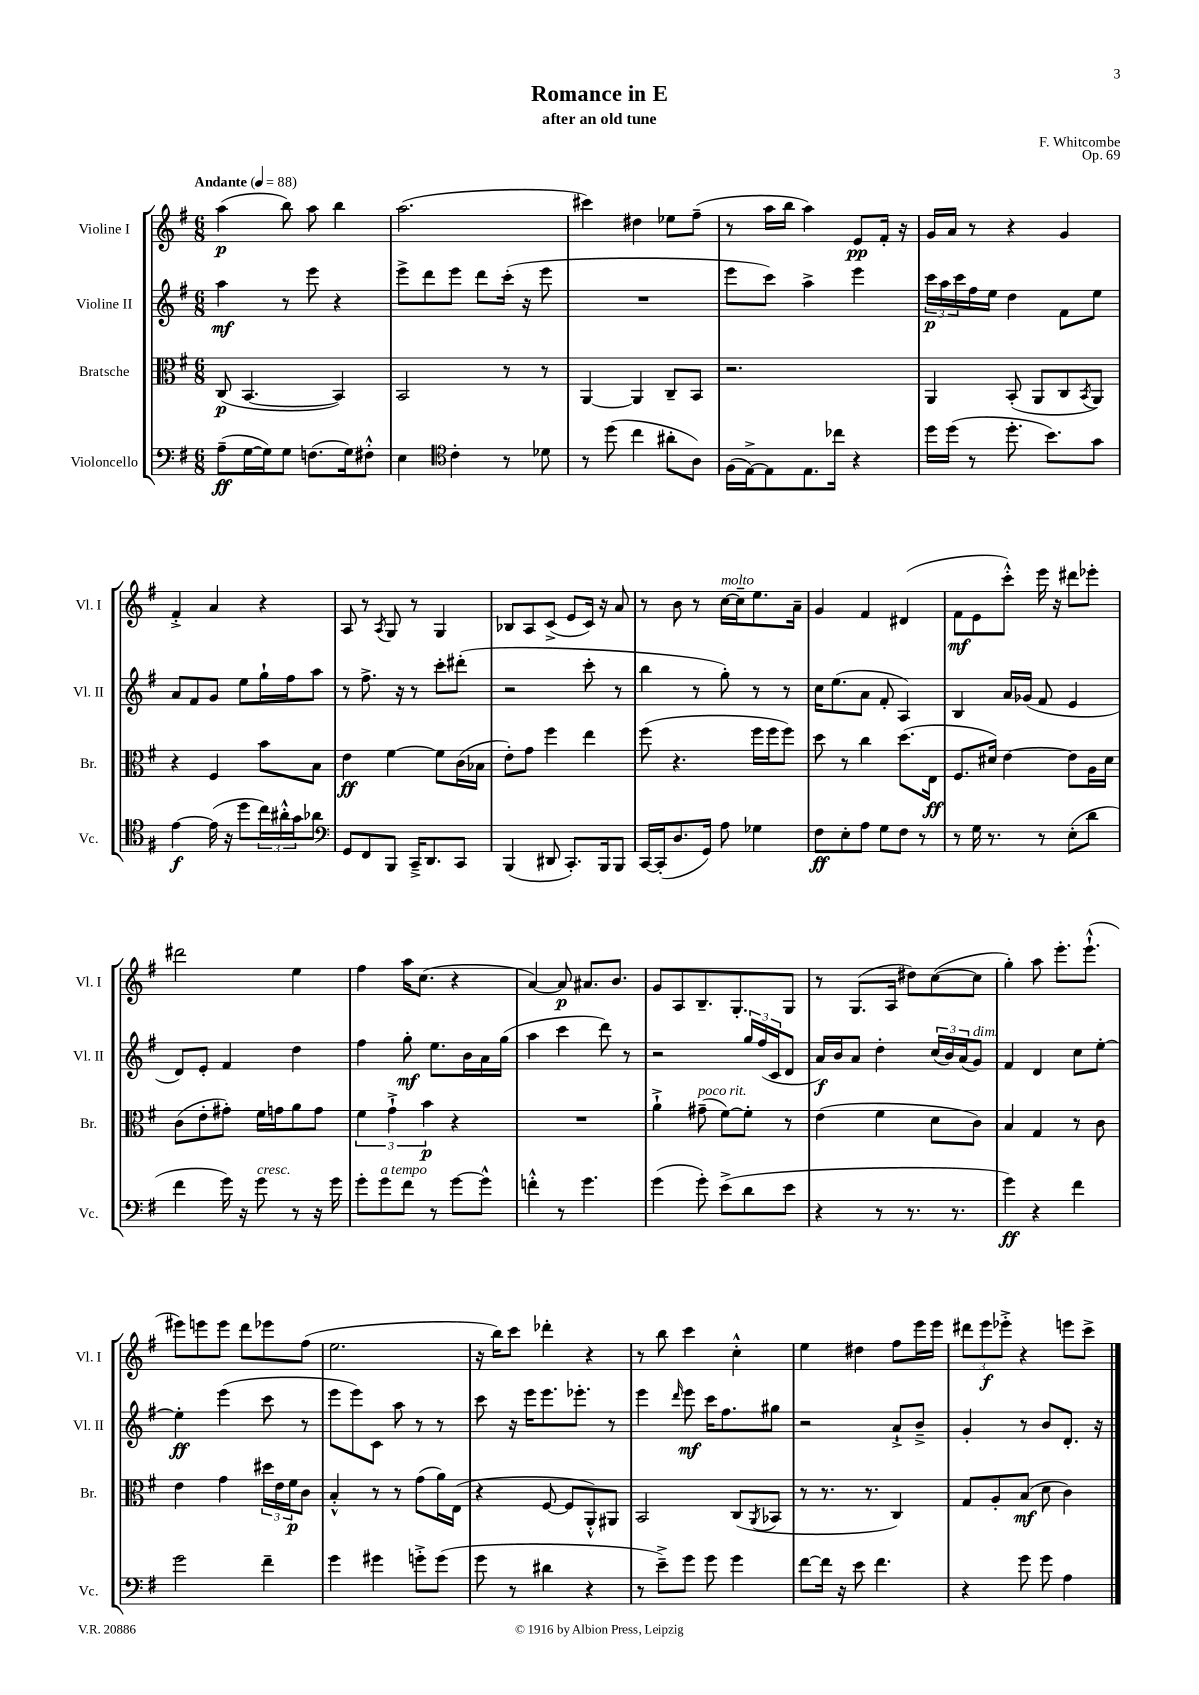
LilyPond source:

\header { title = "Romance in E" composer = "F. Whitcombe" subtitle = "after an old tune" opus = "Op. 69" }
<<
\new StaffGroup <<
\new Staff = "s0" \with { instrumentName = "Violine I" shortInstrumentName = "Vl. I" } {
    \clef treble \key g \major \numericTimeSignature \time 6/8 \tempo "Andante" 4 = 88
    a''4\p( b''8) a''8 b''4 |
    a''2.( |
    cis'''4) dis''4 ees''8 fis''8--( |
    r8 a''16 b''16 a''4) e'8\pp fis'16-. r16 |
    g'16 a'16 r8 r4 g'4 |
    fis'4-.-> a'4 r4 |
    a8 r8 \acciaccatura { a8 } g8 r8 g4 |
    bes8 a8 c'8->( e'8 c'16) r16 a'8 |
    r8 b'8 r8 c''16~^\markup { \italic "molto" } c''16-- e''8. a'16-- |
    g'4 fis'4 dis'4( |
    fis'8\mf e'8 c'''8-.-^) e'''16 r16 dis'''8 ees'''8-. |
    dis'''2 e''4 |
    fis''4 a''16 c''8.( r4 |
    a'4~) a'8\p ais'8. b'8. |
    g'8 a8 b8.-- g8.-. g8 |
    r8 g8.( a16 dis''8) c''8~( c''8 |
    g''4-.) a''8 e'''8.-. e'''8.-!-^( |
    eis'''8) e'''8 e'''8 d'''8 ees'''8 fis''8( |
    e''2. |
    r16 b''16) c'''8 des'''4-. r4 |
    r8 b''8 c'''4 c''4-.-^ |
    e''4 dis''4 fis''8 e'''16 e'''16 |
    \tuplet 3/2 { dis'''8 e'''8\f ees'''8-.-> } r4 e'''8 c'''8-> \bar "|." |
}
\new Staff = "s1" \with { instrumentName = "Violine II" shortInstrumentName = "Vl. II" } {
    \clef treble \key g \major \numericTimeSignature \time 6/8
    a''4\mf r8 e'''8 r4 |
    e'''8-> d'''8 e'''8 d'''8 c'''16-.( r16 e'''8 |
    R2. |
    e'''8 c'''8) a''4-> e'''4 |
    \tuplet 3/2 { c'''16\p a''16 c'''16 } fis''16 e''16 d''4 fis'8 e''8 |
    a'8 fis'8 g'8 e''8 g''16-! fis''16 a''8 |
    r8 fis''8.-> r16 r8 c'''8-. dis'''8-.( |
    r2 c'''8-. r8 |
    b''4 r8 g''8-.) r8 r8 |
    c''16 e''8.( a'8 fis'8-. a4) |
    b4 a'16 ges'16( fis'8 e'4 |
    d'8) e'8-. fis'4 d''4 |
    fis''4 g''8-.\mf e''8. b'16 a'16 g''16( |
    a''4 c'''4 d'''8) r8 |
    r2 \tuplet 3/2 { g''16 fis''16( c'16 } d'8 |
    a'16\f) b'16 a'8 d''4-. \tuplet 3/2 { c''16( b'16) a'16( } g'8^\markup { \italic "dim." }) |
    fis'4 d'4 c''8 e''8~-. |
    e''4-.\ff e'''4( c'''8 r8 |
    e'''8 e'''8) c'8 a''8 r8 r8 |
    c'''8 r16 e'''16 e'''8. ees'''8.-. r8 |
    e'''4 \grace { d'''16 } e'''8\mf c'''16 fis''8. gis''8 |
    r2 a'8-!-> b'8---> |
    g'4-. r8 b'8 d'8.-. r16 \bar "|." |
}
\new Staff = "s2" \with { instrumentName = "Bratsche" shortInstrumentName = "Br." } {
    \clef alto \key g \major \numericTimeSignature \time 6/8
    c8\p( b,4.~ b,4) |
    b,2 r8 r8 |
    a,4~ a,4 c8-- b,8 |
    r2. |
    a,4 b,8-.( a,8 c8 \acciaccatura { b,8 } a,8) |
    r4 fis4 b'8 b8 |
    e'4\ff fis'4~ fis'8 c'16( bes16 |
    e'8-.) g'8 fis''4 e''4 |
    fis''8( r4. fis''16 fis''16 fis''8) |
    d''8 r8 c''4 d''8.( e16\ff |
    fis8. dis'16) e'4~ e'8 a16 dis'16 |
    c'8( e'8-. gis'8-.) fis'16 g'16 a'8 g'8 |
    \tuplet 3/2 { fis'4 g'4-!-> b'4\p } r4 |
    R2. |
    a'4-!-> gis'8--^\markup { \italic "poco rit." }( fis'8~) fis'8-. r8 |
    e'4( fis'4 d'8 c'8) |
    b4 g4 r8 c'8 |
    e'4 g'4 \tuplet 3/2 { dis''16 e'16 fis'16\p } c'8 |
    b4-.-^ r8 r8 g'8( a'16) e16( |
    r4 fis8~ fis8 a,8-.-^) ais,8 |
    b,2 c8( \acciaccatura { a,8 } bes,8 |
    r8 r8. r8. c4) |
    g8 a8-. b8\mf( d'8 c'4) \bar "|." |
}
\new Staff = "s3" \with { instrumentName = "Violoncello" shortInstrumentName = "Vc." } {
    \clef bass \key g \major \numericTimeSignature \time 6/8
    a8--\ff( g16~ g16) g8 f8.( g16) fis8-.-^ |
    e4 \clef tenor c'4-. r8 des'8 |
    r8 d''8( c''4 ais'8-. a8) |
    fis16( e16~->) e8 e8. ces''16 r4 |
    d''16 d''16( r8 d''8.-. b'8.) g'8 |
    e'4~\f e'16( r16 d''8 \tuplet 3/2 { c''16) ais'16-.-^ g'16 } aes'8 |
    \clef bass g,8 fis,8 b,,8 c,16---> d,8. c,8 |
    b,,4( dis,8 c,8.-.) b,,16 b,,8 |
    c,16~ c,16-.( d8. g,16) a8 ges4 |
    fis8\ff e8-. a8 g8 fis8 r8 |
    r8 g16 r8. r8 e8-.( d'8 |
    fis'4 g'16) r16 g'8^\markup { \italic "cresc." } r8 r16 g'16 |
    g'8-. g'8^\markup { \italic "a tempo" } fis'8 r8 g'8~ g'8-^ |
    f'4-.-^ r8 g'4. |
    g'4( g'8-.) e'8->( d'8 e'8 |
    r4 r8 r8. r8. |
    g'4\ff) r4 fis'4 |
    g'2 fis'4-- |
    g'4 gis'4 g'8-.-> g'8( |
    g'8 r8 dis'4 r4 |
    r8 e'8--->) g'8 g'8 g'4 |
    fis'8~ fis'16 r16 e'8 fis'4. |
    r4 g'8 g'8 a4 \bar "|." |
}
>>
>>
\layout { \context { \Score \remove "Bar_number_engraver" } }
